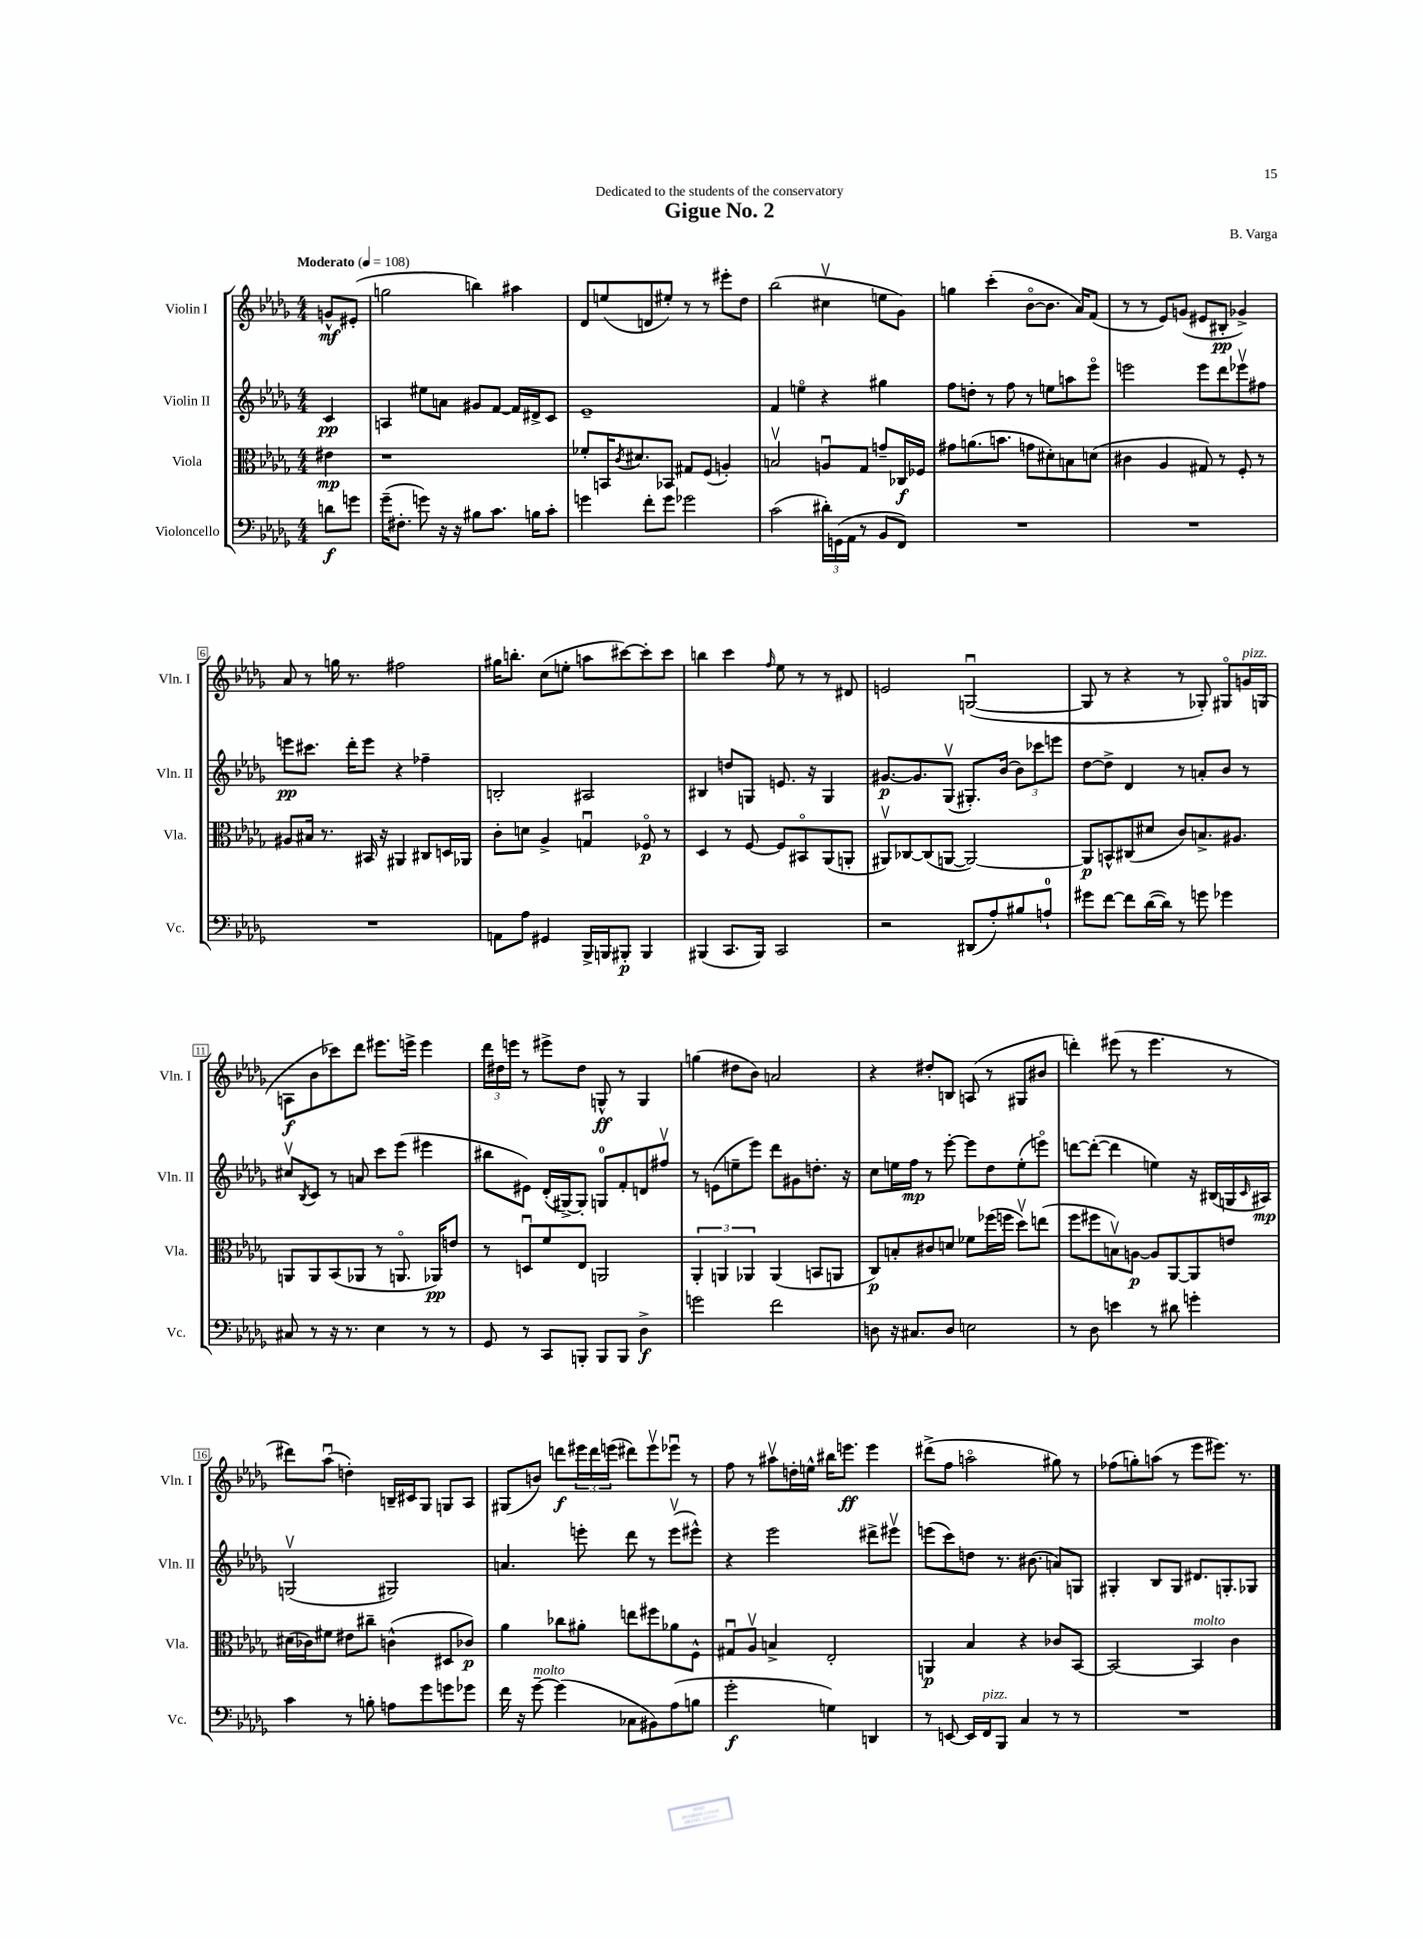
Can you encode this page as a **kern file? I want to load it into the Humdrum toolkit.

**kern	**dynam	**kern	**dynam	**kern	**dynam	**kern	**dynam
*part4	*part4	*part3	*part3	*part2	*part2	*part1	*part1
*staff4	*staff4	*staff3	*staff3	*staff2	*staff2	*staff1	*staff1
*I"Violoncello	*	*I"Viola	*	*I"Violin II	*	*I"Violin I	*
*I'Vc.	*	*I'Vla.	*	*I'Vln. II	*	*I'Vln. I	*
*clefF4	*	*clefC3	*	*clefG2	*	*clefG2	*
*k[b-e-a-d-g-]	*	*k[b-e-a-d-g-]	*	*k[b-e-a-d-g-]	*	*k[b-e-a-d-g-]	*
*M4/4	*	*M4/4	*	*M4/4	*	*M4/4	*
*MM108	*	*MM108	*	*MM108	*	*MM108	*
=	=	=	=	=	=	=	=
!	!	!	!	!	!	!LO:TX:a:B:t=Moderato	!
8dn\L	f	4e#X\	mp	4c/	pp	8gn^^/L	mf
8gn\J	.	.	.	.	.	(8e#X'/J	.
=1	=1	=1	=1	=1	=1	=1	=1
(16g-~\KL	.	1r	.	4An/	.	2ggn\	.
8.F#X'\J	.	.	.	.	.	.	.
8gn\)	.	.	.	8ee#X\L	.	.	.
16r	.	.	.	8an\J	.	.	.
16r	.	.	.	.	.	.	.
8B#X\L	.	.	.	8g#X/L	.	4bbn\)	.
8.c\J	.	.	.	[8f/J	.	.	.
.	.	.	.	16f/LL]	.	4aa#X\	.
16Bn\KL	.	.	.	16d#X^/J	.	.	.
8c'\J	.	.	.	8c/J	.	.	.
=2	=2	=2	=2	=2	=2	=2	=2
4gn\	.	8f-X'/L	.	1e-~	.	8d-/L	.
.	.	16BBn/K	.	.	.	(8een/	.
.	.	8qc/	.	.	.	.	.
.	.	8.d#X/	.	.	.	.	.
8f'\L	.	.	.	.	.	8dn/	.
8g\J	.	8BB-X/J	.	.	.	8ee#X'/J)	.
2g-X\	.	8G#X/L	.	.	.	8r	.
.	.	(8F/J	.	.	.	8r	.
.	.	4An'/)	.	.	.	8eee#X'\L	.
.	.	.	.	.	.	8dd-\J	.
=3	=3	=3	=3	=3	=3	=3	=3
(2c\	.	2Bnv/	.	4f/	.	(2bb-\	.
.	.	.	.	4een\	.	.	.
24d#X'\LL)	.	8Anu/L	.	4r	.	4cc#Xv\	.
(24GGn\	.	.	.	.	.	.	.
24AA-\JJ	.	.	.	.	.	.	.
8r	.	8G-/J	.	.	.	.	.
8BB-/L	.	8gn~/L	.	4gg#X\	.	8een\L	.
8FF/J)	.	16C-X/L	f	.	.	8g-\J)	.
.	.	16F-X/JJ	.	.	.	.	.
=4	=4	=4	=4	=4	=4	=4	=4
1r	.	8g#X\L	.	8ff\L	.	4ggn\	.
.	.	(8.an\	.	8ddn'\J	.	.	.
.	.	.	.	8r	.	(4ccc'\	.
.	.	8.bn\J	.	.	.	.	.
.	.	.	.	8ff\	.	.	.
.	.	8gn\L	.	8r	.	[8b-\L	.
.	.	8d#X'\)	.	8een\L	.	8.b-\J]	.
.	.	8Bn\	.	8aan\	.	.	.
.	.	.	.	.	.	16a-/KL)	.
.	.	(8dn\J	.	8eee-\J	.	(8f/J	.
=5	=5	=5	=5	=5	=5	=5	=5
1r	.	4c#X\	.	2eeen\	.	8r	.
.	.	.	.	.	.	8r	.
.	.	4A-/	.	.	.	8e-/L)	.
.	.	.	.	.	.	(8gn/J	.
.	.	8G#X/)	.	8eee\L	.	8e#X/L	.
.	.	8r	.	8ddd-\	.	8B#X'/J	pp
.	.	8F'/	.	8eee-Xv\	.	4g-X^/)	.
.	.	8r	.	8ff#X\J	.	.	.
!!LO:LB:g=z
=6	=6	=6	=6	=6	=6	=6	=6
1r	.	8A#X/L	.	8eeen\L	pp	8a-/	.
.	.	16B#X/Jk	.	8.ccc#X\J	.	8r	.
.	.	8.r	.	.	.	.	.
.	.	.	.	.	.	16ggn\	.
.	.	.	.	16ddd-'\KL	.	8.r	.
.	.	16BB#X/	.	8eee\J	.	.	.
.	.	16r	.	.	.	.	.
.	.	4AA#X/	.	4r	.	2ff#X\	.
.	.	8C#X/L	.	4ff-X~\	.	.	.
.	.	16Dn/L	.	.	.	.	.
.	.	16AA-X/JJ	.	.	.	.	.
=7	=7	=7	=7	=7	=7	=7	=7
8AAn\L	.	8c'\L	.	2Bn'/	.	16gg#X\KL	.
.	.	.	.	.	.	8.bbn'\J	.
8A-\J	.	8dn\J	.	.	.	.	.
4GG#X/	.	4A-^/	.	.	.	(8cc\L	.
.	.	.	.	.	.	8een'\J	.
16BBB-^/LL	.	4Gnu/	.	2A#X/	.	8aan\L	.
16BBBn/J	.	.	.	.	.	.	.
8BBB#X'/J	p	.	.	.	.	[8ccc#X\)	.
4BBB#/	.	8F-X/	p	.	.	8ccc#'\]	.
.	.	8r	.	.	.	8ccc#\J	.
=8	=8	=8	=8	=8	=8	=8	=8
(4BBB#X/	.	4D-/	.	4B#X/	.	4bbn\	.
8.CC/L	.	8r	.	8ddn/L	.	4ccc\	.
.	.	[8F/	.	8Gn/J	.	.	.
16BBB#/Jk)	.	.	.	.	.	.	.
.	.	.	.	.	.	16qqff/	.
2CC/	.	8F/L]	.	8.en/	.	8ee-\	.
.	.	8BB#X/	.	.	.	8r	.
.	.	.	.	16r	.	.	.
.	.	(8AA-/	.	4G/	.	8r	.
.	.	8AAn'/J	.	.	.	8d#X/	.
=9	=9	=9	=9	=9	=9	=9	=9
2r	.	8AA#Xv/L)	.	[8.g#X/L	p	2en/	.
.	.	[8C-X/	.	.	.	.	.
.	.	.	.	8.g#/]	.	.	.
.	.	(8C-/]	.	.	.	.	.
.	.	[8AAn/J	.	(8G-v/J	.	.	.
(8DD#X/L	.	2AA/_)	.	8.G#X'/L)	.	([2Gnu/	.
8A-'/)	.	.	.	.	.	.	.
.	.	.	.	(16b-/Jk	.	.	.
8B#X/	.	.	.	12b-\L)	.	.	.
.	.	.	.	12ccc-X\	.	.	.
8An`/J	.	.	.	.	.	.	.
.	.	.	.	12eeen\J	.	.	.
=10	=10	=10	=10	=10	=10	=10	=10
8g#X\L	.	8AA/L]	p	[8dd-\L	.	8G/]	.
[8f\J	.	8BBn^^/	.	8dd-^\J]	.	8r	.
8f\L]	.	(8C#X/	.	4d-/	.	4r	.
([16d-\L	.	8d#X/J	.	.	.	.	.
16d-\JJ])	.	.	.	.	.	.	.
8r	.	8c/L)	.	8r	.	8r	.
8gn\	.	8.Bn^/	.	8an'/L	.	8G-X'/)	.
4g-X\	.	.	.	8b-/J	.	8G#X/L	.
.	.	8.A#X/J	.	.	.	.	.
!	!	!	!	!	!	!LO:TX:a:i:t=pizz.	!
.	.	.	.	8r	.	16gn/L	.
.	.	.	.	.	.	(16Gn/JJ	.
!!LO:LB:g=z
=11	=11	=11	=11	=11	=11	=11	=11
8C#X/	.	8AAn/L	.	8cc#Xv/L	.	8An\L	f
.	.	.	.	8qB-/	.	.	.
8r	.	8AA/	.	8c/J	.	8b-\	.
16r	.	(8BB-/	.	8r	.	8ccc-X\)	.
8.r	.	.	.	.	.	.	.
.	.	8AA-X/J	.	8an/	.	8ddd-\J	.
4E-\	.	8r	.	8ccc\L	.	8.eee#X\L	.
.	.	8.AAn/	.	(8eee-\J	.	.	.
.	.	.	.	.	.	16eeen^\Jk	.
8r	.	.	.	4eee#X\	.	4eee\	.
.	.	16AA-X/KL)	pp	.	.	.	.
8r	.	8en/J	.	.	.	.	.
=12	=12	=12	=12	=12	=12	=12	=12
8GG-/	.	8r	.	8bb#X\L	.	24ddd-\LL	.
.	.	.	.	.	.	24dd#X\	.
.	.	.	.	.	.	24eeen\JJ	.
8r	.	8Dnu/L	.	8e#X\J)	.	8r	.
8CC/L	.	8f/	.	(16d-'/LL	.	8eee#X^\L	.
.	.	.	.	[16G#X^/J)	.	.	.
8BBBn'/J	.	8E-/J	.	8G#'/J]	.	8dd#\J	.
8BBB/L	.	2AAn/	.	8Gn/L	.	8Gn^^/	ff
8BBB/J	.	.	.	8f'/	.	8r	.
4D-^\	f	.	.	8dn/	.	4G/	.
.	.	.	.	8ff#Xv/J	.	.	.
=13	=13	=13	=13	=13	=13	=13	=13
2gn\	.	6AA-'/	.	8r	.	(4ggn\	.
.	.	.	.	(8en\L	.	.	.
.	.	6AAn/	.	.	.	.	.
.	.	.	.	8een~\	.	8dd#X\L	.
.	.	6AA-X/	.	.	.	.	.
.	.	.	.	8eee-\J)	.	8b-\J)	.
2f\	.	(4AA-/	.	8ddd-\L	.	2an/	.
.	.	.	.	8g#X\	.	.	.
.	.	8BBn/L	.	8.ddn'\J	.	.	.
.	.	8AAn/J	.	.	.	.	.
.	.	.	.	16r	.	.	.
=14	=14	=14	=14	=14	=14	=14	=14
8Dn\	.	8C/L)	p	8cc\L	.	4r	.
16r	.	8Bn'/	.	16een\L	.	.	.
8.C#X/L	.	.	.	16ff\JJ	mp	.	.
.	.	8c#X/	.	8r	.	8dd#X'/L	.
8D/J	.	8dn/J	.	[8eee-'\	.	8Bn/J	.
2En\	.	8f-X\L	.	8eee-\L]	.	(8An/	.
.	.	(16ff-X\L	.	8dd-\	.	8r	.
.	.	16ffn\JJ	.	.	.	.	.
.	.	8dd-v\L)	.	(8ee'\	.	8G#X/L	.
.	.	(8een\J	.	8eeen\J)	.	8b#X/J	.
=15	=15	=15	=15	=15	=15	=15	=15
8r	.	8ff\L	.	[8dddn\L	.	4dddn'\)	.
8D-\	.	8ff#X\	.	(8ddd'\J_	.	.	.
4en\	.	8Bnv\)	.	4ddd\]	.	(8eee#X\	.
.	.	[8An\J	p	.	.	8r	.
8r	.	8A/L]	.	4een\)	.	4.eee#\	.
8d#X\	.	[8AA-/	.	.	.	.	.
4gn'\	.	8AA-/]	.	16r	.	.	.
.	.	.	.	(16B#X/LL	.	.	.
.	.	8en/J	.	16Gn/	.	8r	.
.	.	.	.	16qqc/	.	.	.
.	.	.	.	16A#X/JJ)	mp	.	.
!!LO:LB:g=z
=16	=16	=16	=16	=16	=16	=16	=16
4c\	.	(16d#X\LL	.	(2Gnv/	.	8ddd#X\L)	.
.	.	16c-X\J)	.	.	.	.	.
.	.	8f#X\J	.	.	.	(8aa-u\J	.
8r	.	8e#X\L	.	.	.	4ddn'\)	.
8Bn'\	.	8cc#X~\J	.	.	.	.	.
8An\L	.	(4cn^^\	.	2G#X/)	.	16Bn~/LL	.
.	.	.	.	.	.	16c#X/J	.
8g-\	.	.	.	.	.	8G-/J	.
8gn\	.	8D#X/L	.	.	.	8Gn/L	.
8g-X\J	.	8c-X/J)	p	.	.	8A-/J	.
=17	=17	=17	=17	=17	=17	=17	=17
16f\	.	4a-\	.	4.an/	.	(8G#X/L	.
16r	.	.	.	.	.	.	.
!LO:TX:a:i:t=molto	!	!	!	!	!	!	!
[8g-~\	.	.	.	.	.	8bn/J)	.
(4g-\]	.	8cc-X\L	.	.	.	8dddn\L	f
.	.	8a#X'\J	.	8eeen'\	.	24eee#X\L	.
.	.	.	.	.	.	24ddd\	.
.	.	.	.	.	.	(24eeen\JJ	.
8C-X\L	.	8een\L	.	8ddd-\	.	8ddd#X\L)	.
8BB#X\)	.	8ff#X\	.	8r	.	8eeev\	.
(8A-\	.	8a-X\	.	(8eeev\L	.	8eee-Xu\J	.
8Bn\J	.	8F^^\J	.	8eee#X^^\J)	.	8r	.
=18	=18	=18	=18	=18	=18	=18	=18
2g-'\	f	8G#Xu/L	.	4r	.	8ff\	.
.	.	8A-v/J	.	.	.	8r	.
.	.	4Bn^/	.	2eee-\	.	8aa#Xv\L	.
.	.	.	.	.	.	16ddn'\L	.
.	.	.	.	.	.	16een^^\JJ	.
4Gn\)	.	2E-'/	.	.	.	16bb#X\KL	.
.	.	.	.	.	.	8.eeen\J	ff
4DDn/	.	.	.	8ddd#X^\L	.	4eee\	.
.	.	.	.	8eee#Xv\J	.	.	.
=19	=19	=19	=19	=19	=19	=19	=19
8r	.	4AAn/	p	(8eeen\L	.	(8ddd#X^\L	.
[8EEn/	.	.	.	8ccc\)	.	8ff\J	.
16EE/LL]	.	4B-/	.	8ddn\J	.	2aan\	.
!LO:TX:a:i:t=pizz.	!	!	!	!	!	!	!
16FF/J	.	.	.	.	.	.	.
8BBB-/J	.	.	.	8.r	.	.	.
4C/	.	4r	.	.	.	.	.
.	.	.	.	(8.b#X\	.	.	.
8r	.	8c-X/L	.	8an/L)	.	8gg#X\)	.
8r	.	[8BB-/J	.	8Gn/J	.	8r	.
=20	=20	=20	=20	=20	=20	=20	=20
1r	.	2BB-/_	.	4G#X'/	.	(8ff-X\L	.
.	.	.	.	.	.	8ggn'\)	.
.	.	.	.	8B-/L	.	(8aan\J	.
.	.	.	.	8G#/J	.	8r	.
!	!	!LO:TX:a:i:t=molto	!	!	!	!	!
.	.	4BB-/]	.	8.d#X/L	.	8eee-\L	.
.	.	.	.	.	.	8.eee#X\J)	.
.	.	.	.	8.Gn'/	.	.	.
.	.	4c\	.	.	.	.	.
.	.	.	.	.	.	8.r	.
.	.	.	.	8G-X/J	.	.	.
==	==	==	==	==	==	==	==
*-	*-	*-	*-	*-	*-	*-	*-
